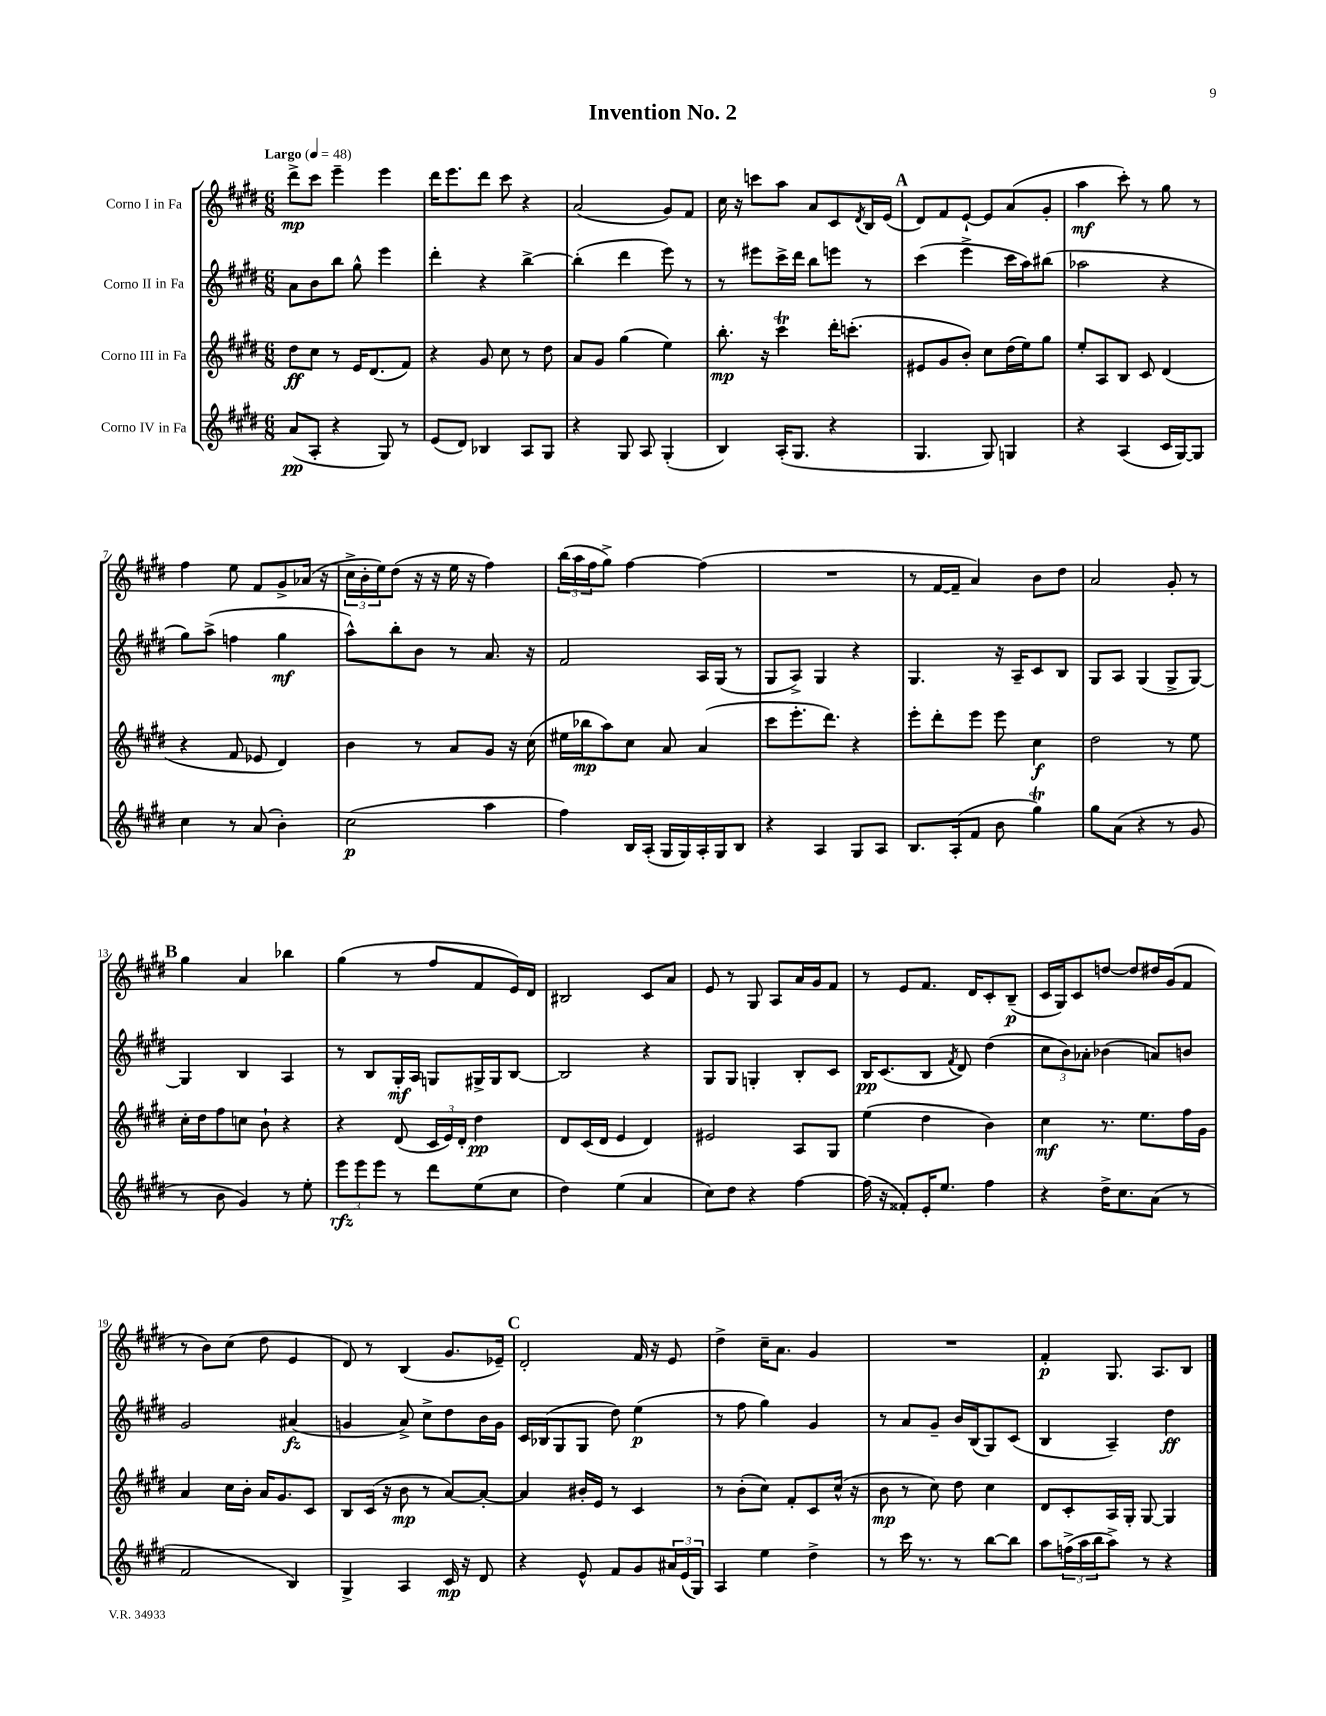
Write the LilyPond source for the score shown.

\header { title = "Invention No. 2" }
<<
\new StaffGroup <<
\new Staff = "s0" \with { instrumentName = "Corno I in Fa" } {
    \clef treble \key e \major \numericTimeSignature \time 6/8 \tempo "Largo" 4 = 48
    dis'''8->\mp cis'''8 e'''4-- e'''4 |
    dis'''16 e'''8. dis'''8 cis'''8 r4 |
    a'2( gis'8) fis'8 |
    cis''16 r16 c'''8 a''8 a'8 cis'8 \acciaccatura { dis'8 } b16 e'16( |
    \mark \markup { \bold "A" } dis'8) fis'8 e'8~-! e'8 a'8( gis'8-. |
    a''4\mf cis'''8-.) r8 gis''8 r8 |
    fis''4 e''8 fis'8 gis'8-> aes'16( r16 |
    \tuplet 3/2 { cis''16-> b'16-. e''16) } dis''8( r16 r16 e''16 r16 fis''4) |
    \tuplet 3/2 { b''16( a''16 fis''16 } gis''8->) fis''4~ fis''4( |
    R2. |
    r8 fis'16~ fis'16-- a'4) b'8 dis''8 |
    a'2 gis'8-. r8 |
    \mark \markup { \bold "B" } gis''4 a'4 bes''4 |
    gis''4( r8 fis''8 fis'8 e'16) dis'16 |
    bis2 cis'8 a'8 |
    e'8 r8 gis8 a8 a'16 gis'16 fis'8 |
    r8 e'8 fis'8. dis'16 cis'8-. b8--\p( |
    cis'16 gis16) cis'8 d''8~ d''8 dis''16 gis'16( fis'8 |
    r8 b'8) cis''8( dis''8 e'4 |
    dis'8) r8 b4( gis'8. ees'16--) |
    \mark \markup { \bold "C" } dis'2-. fis'16 r16 e'8 |
    dis''4-> cis''16-- a'8. gis'4 |
    R2. |
    fis'4-.\p gis8. a8. b8 \bar "|." |
}
\new Staff = "s1" \with { instrumentName = "Corno II in Fa" } {
    \clef treble \key e \major \numericTimeSignature \time 6/8
    a'8 b'8 b''8 gis''8-^ e'''4 |
    dis'''4-. r4 b''4~-> |
    b''4-.( dis'''4 e'''8) r8 |
    r8 eis'''8 cis'''16-> dis'''16 b''8 e'''8 r8 |
    \mark \markup { \bold "A" } cis'''4( e'''4-> cis'''16 a''16) bis''8( |
    aes''2 r4 |
    gis''8) a''8->( f''4 gis''4\mf |
    a''8-^) b''8-. b'8 r8 a'8. r16 |
    fis'2 a16 gis16( r8 |
    gis8 a8->) gis4 r4 |
    gis4. r16 a16-- cis'8 b8 |
    gis8 a8 gis4( gis8-> gis8~) |
    \mark \markup { \bold "B" } gis4 b4 a4 |
    r8 b8 gis16-.\mf a16 g8 gis16-> gis16 b8~ |
    b2 r4 |
    gis8 gis8 g4-. b8-. cis'8 |
    b16\pp cis'8.( b8 \acciaccatura { fis'8 } dis'8) dis''4( |
    \tuplet 3/2 { cis''8 b'8) aes'8-. } bes'4( a'8) b'8 |
    gis'2 ais'4\fz( |
    g'4 a'8->) cis''8-> dis''8 b'16 g'16 |
    \mark \markup { \bold "C" } cis'16 bes16( gis8 gis8 dis''8) e''4\p( |
    r8 fis''8 gis''4) gis'4 |
    r8 a'8 gis'8-- b'16 b16( gis8) cis'8( |
    b4 a4--) dis''4\ff \bar "|." |
}
\new Staff = "s2" \with { instrumentName = "Corno III in Fa" } {
    \clef treble \key e \major \numericTimeSignature \time 6/8
    dis''8\ff cis''8 r8 e'16 dis'8.( fis'8) |
    r4 gis'8 cis''8 r8 dis''8 |
    a'8 gis'8 gis''4( e''4) |
    b''8.-.\mp r16 cis'''4\trill dis'''16-. c'''8.-.( |
    \mark \markup { \bold "A" } eis'8 gis'8 b'8-.) cis''8 dis''16( e''16) gis''8 |
    e''8-. a8 b8 cis'8 dis'4( |
    r4 fis'8 ees'8 dis'4) |
    b'4 r8 a'8 gis'8 r16 cis''16( |
    eis''16 bes''16\mp a''8) cis''8 a'8 a'4( |
    cis'''8 e'''8.-. dis'''8.) r4 |
    e'''8-. dis'''8-. e'''8 e'''8 cis''4\f |
    dis''2 r8 e''8 |
    \mark \markup { \bold "B" } cis''16-. dis''16 fis''8 c''8 b'8-! r4 |
    r4 dis'8( \tuplet 3/2 { cis'16 e'16) dis'16-. } dis''4\pp |
    dis'8 cis'16( dis'16 e'4 dis'4) |
    eis'2 a8 gis8 |
    e''4( dis''4 b'4) |
    cis''4\mf r8. e''8. fis''16 gis'16 |
    a'4 cis''16 b'16-. a'16 gis'8. cis'8 |
    b8 cis'16( r16 b'8\mp r8 a'8~) a'8~-. |
    \mark \markup { \bold "C" } a'4 bis'16-. e'16 r8 cis'4 |
    r8 b'8-.( cis''8) fis'8-. cis'8 cis''16-^( r16 |
    b'8\mp r8 cis''8) dis''8 cis''4 |
    dis'8 cis'8-. a16 gis16-. gis8~ gis4 \bar "|." |
}
\new Staff = "s3" \with { instrumentName = "Corno IV in Fa" } {
    \clef treble \key e \major \numericTimeSignature \time 6/8
    a'8\pp( a8-. r4 gis8) r8 |
    e'8( dis'8) bes4 a8 gis8 |
    r4 gis8 a8 gis4-.( |
    b4) a16-.( gis8. r4 |
    \mark \markup { \bold "A" } gis4. gis8) g4 |
    r4 a4( cis'16 gis16~) gis8 |
    cis''4 r8 a'8( b'4-.) |
    cis''2\p( a''4 |
    fis''4) b16 a16-.( gis16 gis16) a16-. gis16 b8 |
    r4 a4 gis8 a8 |
    b8. a16-.( fis'8 b'8 gis''4\trill) |
    gis''8 a'8( r4 r8 gis'8 |
    \mark \markup { \bold "B" } r8 b'8 gis'4) r8 e''8-. |
    \tuplet 3/2 { e'''8\rfz e'''8 e'''8 } r8 dis'''8 e''8( cis''8 |
    dis''4) e''4( a'4 |
    cis''8) dis''8 r4 fis''4~ |
    fis''16( r16 fisis'8-.) e'16-. e''8. fis''4 |
    r4 dis''16-> cis''8. a'8( r8 |
    fis'2 b4) |
    gis4-> a4 cis'16\mp r16 dis'8 |
    \mark \markup { \bold "C" } r4 e'8-^ fis'8 gis'8 \tuplet 3/2 { ais'16 e'16( gis16) } |
    a4 e''4 dis''4-> |
    r8 cis'''16 r8. r8 b''8~ b''8 |
    a''8 \tuplet 3/2 { f''16->( a''16 b''16 } a''8->) r8 r4 \bar "|." |
}
>>
>>
